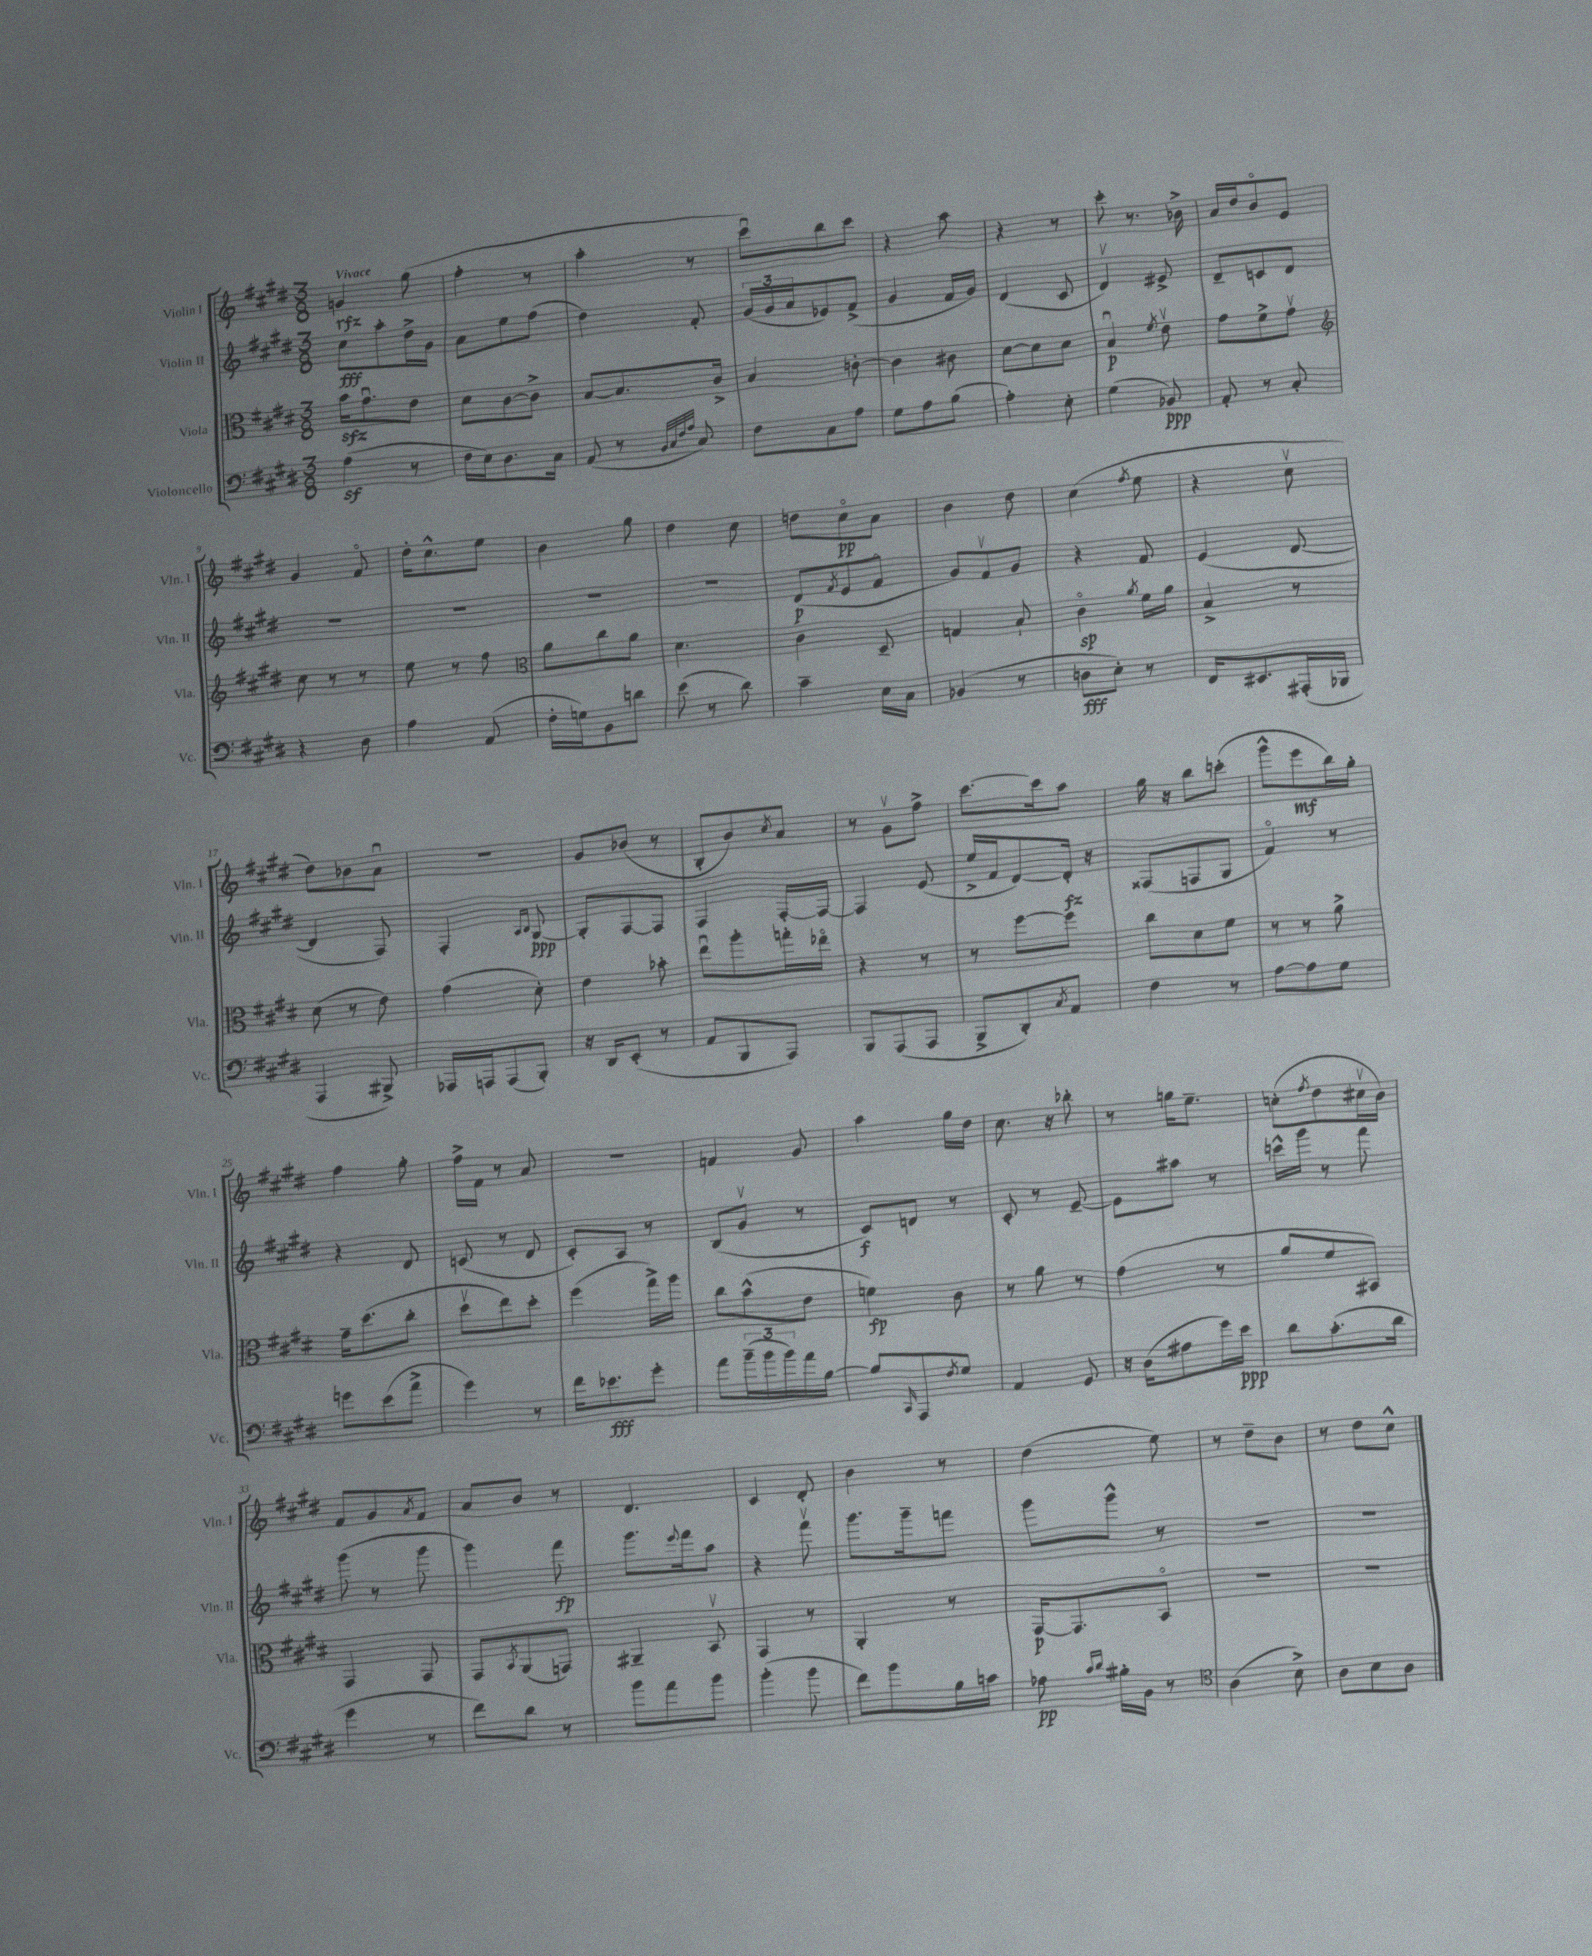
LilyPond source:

<<
\new StaffGroup <<
\new Staff = "s0" \with { instrumentName = "Violin I" shortInstrumentName = "Vln. I" } {
    \clef treble \key e \major \numericTimeSignature \time 3/8 \tempo "Vivace"
    g'4\rfz gis''8( |
    fis''4-. r8 |
    a''4-. r8 |
    cis'''8\downbow) b''8 cis'''8 |
    r4 a''8 |
    r4 r8 |
    cis'''8-. r8. bes'16-> |
    a'16 dis''16 b'8\flageolet e'8 |
    gis'4 fis'8\flageolet |
    dis''16-. cis''8.-^ e''8 |
    b'4 gis''8 |
    dis''4 cis''8 |
    d''8 cis''8\flageolet\pp a'8 |
    b'4 dis''8 |
    cis''4( \acciaccatura { fis''8 } e''8 |
    r4 cis''8\upbow |
    dis''8) bes'8 a'8\downbow |
    r4. |
    gis'8 bes'8( r8 |
    b8-. b'8) \acciaccatura { cis''8 } a'8 |
    r8 gis'8\upbow fis''8-> |
    cis'''8.~ cis'''16 a''8 |
    gis''16 r16 b''8 c'''8-.( |
    gis'''8-^ e'''8\mf b''16) gis''16-. |
    fis''4 gis''8-. |
    fis''16-> fis'16 r8 a'8 |
    R4. |
    f'4 gis'8 |
    a''4 gis''16 dis''16 |
    cis''8. r16 bes''8-. |
    r8 g''16 e''8.-- |
    c''8-.( \acciaccatura { fis''8 } dis''8 cis''16\upbow b'16) |
    fis'8 gis'8 \acciaccatura { a'8 } fis'8 |
    a'8 b'8 r8 |
    dis'4. |
    cis'4 dis'8-. |
    b'4 r8 |
    dis''4( e''8) |
    r8 dis''8-- b'8 |
    r8 dis''8 cis''8-^ \bar "|." |
}
\new Staff = "s1" \with { instrumentName = "Violin II" shortInstrumentName = "Vln. II" } {
    \clef treble \key e \major \numericTimeSignature \time 3/8
    cis''8\fff a''8-. dis''16-> gis'16 |
    a'8 e''8 fis''8( |
    dis''4) fis'8-. |
    \tuplet 3/2 { gis'16( gis'16 a'16 } ees'8) fis'8->( |
    gis'4 fis'16 gis'16) |
    dis'4( cis'8 |
    dis'4\upbow) eis'8-> |
    dis'8-- c'8 dis'8 |
    R4. |
    R4. |
    R4. |
    R4. |
    dis'8\p( \acciaccatura { fis'8 } e'8 fis'8\flageolet |
    gis'8) fis'8\upbow gis'8 |
    r4 fis'8 |
    e'4( dis'8~ |
    dis'4 fis8) |
    fis4-. \grace { a16 b16 } gis8~\ppp |
    gis8-. fis8~ fis8 |
    fis4 fis16~-. fis16~ |
    fis4 e'8( |
    e''16-> fis'16 dis'8~) dis'16-.\fz r16 |
    fisis8( f8 gis8 |
    fis'4\flageolet) r8 |
    r4 dis'8 |
    c'8( r8 dis'8 |
    cis'8-.) a8 r8 |
    b8( gis'8\upbow r8 |
    cis'8\f) d'8 r8 |
    cis'8-. r8 e'8~-- |
    e'8 ais''8 r8 |
    c'''16-^ gis'''16 r8 fis'''8 |
    gis'''8( r8 gis'''8 |
    gis'''4) fis'''8\fp |
    gis'''8. \appoggiatura { e'''8 } fis'''16 a''8 |
    r4 fis'''8\upbow |
    gis'''8. gis'''16-- f'''8 |
    gis'''8 gis'''8-^ r8 |
    R4. |
    R4. \bar "|." |
}
\new Staff = "s2" \with { instrumentName = "Viola" shortInstrumentName = "Vla." } {
    \clef alto \key e \major \numericTimeSignature \time 3/8
    b'16\sfz gis'8.\downbow e'8 |
    dis'8 cis'8~ cis'8-> |
    b8~ b8. cis'16-> |
    b4 c'8~-. |
    c'4 cis'8 |
    dis'8~ dis'8 dis'8 |
    b4\downbow\p \acciaccatura { fis'8 } e'8\upbow |
    gis'8 fis'8-> gis'8\upbow |
    \clef treble cis''8 r8 r8 |
    e''8 r8 fis''8 |
    \clef alto a'8 cis''8 a'8 |
    dis'4. |
    cis'4 dis8-- |
    g4 b8-! |
    cis'4\flageolet\sp \acciaccatura { a'8 } fis'16 a'16 |
    b4-> r8 |
    dis'8( r8 e'8) |
    gis'4( dis'8-.) |
    e'4 bes'8-. |
    e''8\downbow a''8-. g''16-. ees''16\flageolet |
    r4 r8 |
    r8 fis''8~ fis''8 |
    cis''8 dis'8 fis'8 |
    r8 r8 a'8-> |
    gis'16-- dis''8.( cis''8-. |
    dis''8\upbow e''8) dis''8-. |
    fis''4( gis''16->) a''16 |
    cis''8 b'8-^( e'8 |
    f'4\fp) cis'8 |
    r8 a'8 r8 |
    gis'4( r8 |
    a'8 fis'8 bis,8) |
    gis,4 gis,8 |
    gis,8 \acciaccatura { b,8 } a,8( g,8) |
    ais,4-- b,8\upbow |
    gis,4 r8 |
    a,4-. r8 |
    gis,16~\p gis,8. b,8\flageolet |
    R4. |
    R4. \bar "|." |
}
\new Staff = "s3" \with { instrumentName = "Violoncello" shortInstrumentName = "Vc." } {
    \clef bass \key e \major \numericTimeSignature \time 3/8
    a4\sf( r8 |
    fis16 e16) dis8. cis16 |
    a,8( r8 \grace { b,32 cis32 fis32 a32 } cis8) |
    fis8 cis8 a8 |
    gis8 a8 b8( |
    a4-.) e8-. |
    gis4( bes,8\ppp) |
    a,8-. r8 cis8-. |
    r4 dis8 |
    a4 a,8( |
    fis16-. g16) b,8 d'8 |
    e'8( r8 dis'8) |
    cis'4-- e16 cis16 |
    bes,4( r8 |
    d8\fff e8-.) r8 |
    fis,16 eis,8. ais,,16-.( bes,,16 |
    a,,4 bis,,8->) |
    aes,,16 a,,16 a,,8( b,,8-.) |
    r16 dis,16 e,8-.( r8 |
    a,8 b,,8 a,,8) |
    b,,8 a,,8( a,,8 |
    b,,8-> dis,8-.) \acciaccatura { cis8 } a,8 |
    fis4 r8 |
    a8~ a8 gis8 |
    g'8 e'8( a'8-> |
    gis'4) r8 |
    fis'16 ees'8.\fff gis'8-. |
    a'8 \tuplet 3/2 { b'16--( b'16 b'16) } a'16 b16~ |
    b8 \grace { cis,16 } a,,8 \acciaccatura { fis8 } gis8 |
    a,4 gis,8 |
    r16 dis16( ais8 gis'16) e'16\ppp |
    dis'8 cis'8.-.( dis'16 |
    gis'4 r8 |
    fis'8) dis'8 r8 |
    b'8 a'8 b'8 |
    b'4-.( b'8 |
    fis'8) b'8 b16 c'16 |
    aes8\pp \grace { cis'16 dis'16 } bis16-. b,16 r8 |
    \clef tenor a4( b8->) |
    a8 b8 a8 \bar "|." |
}
>>
>>
